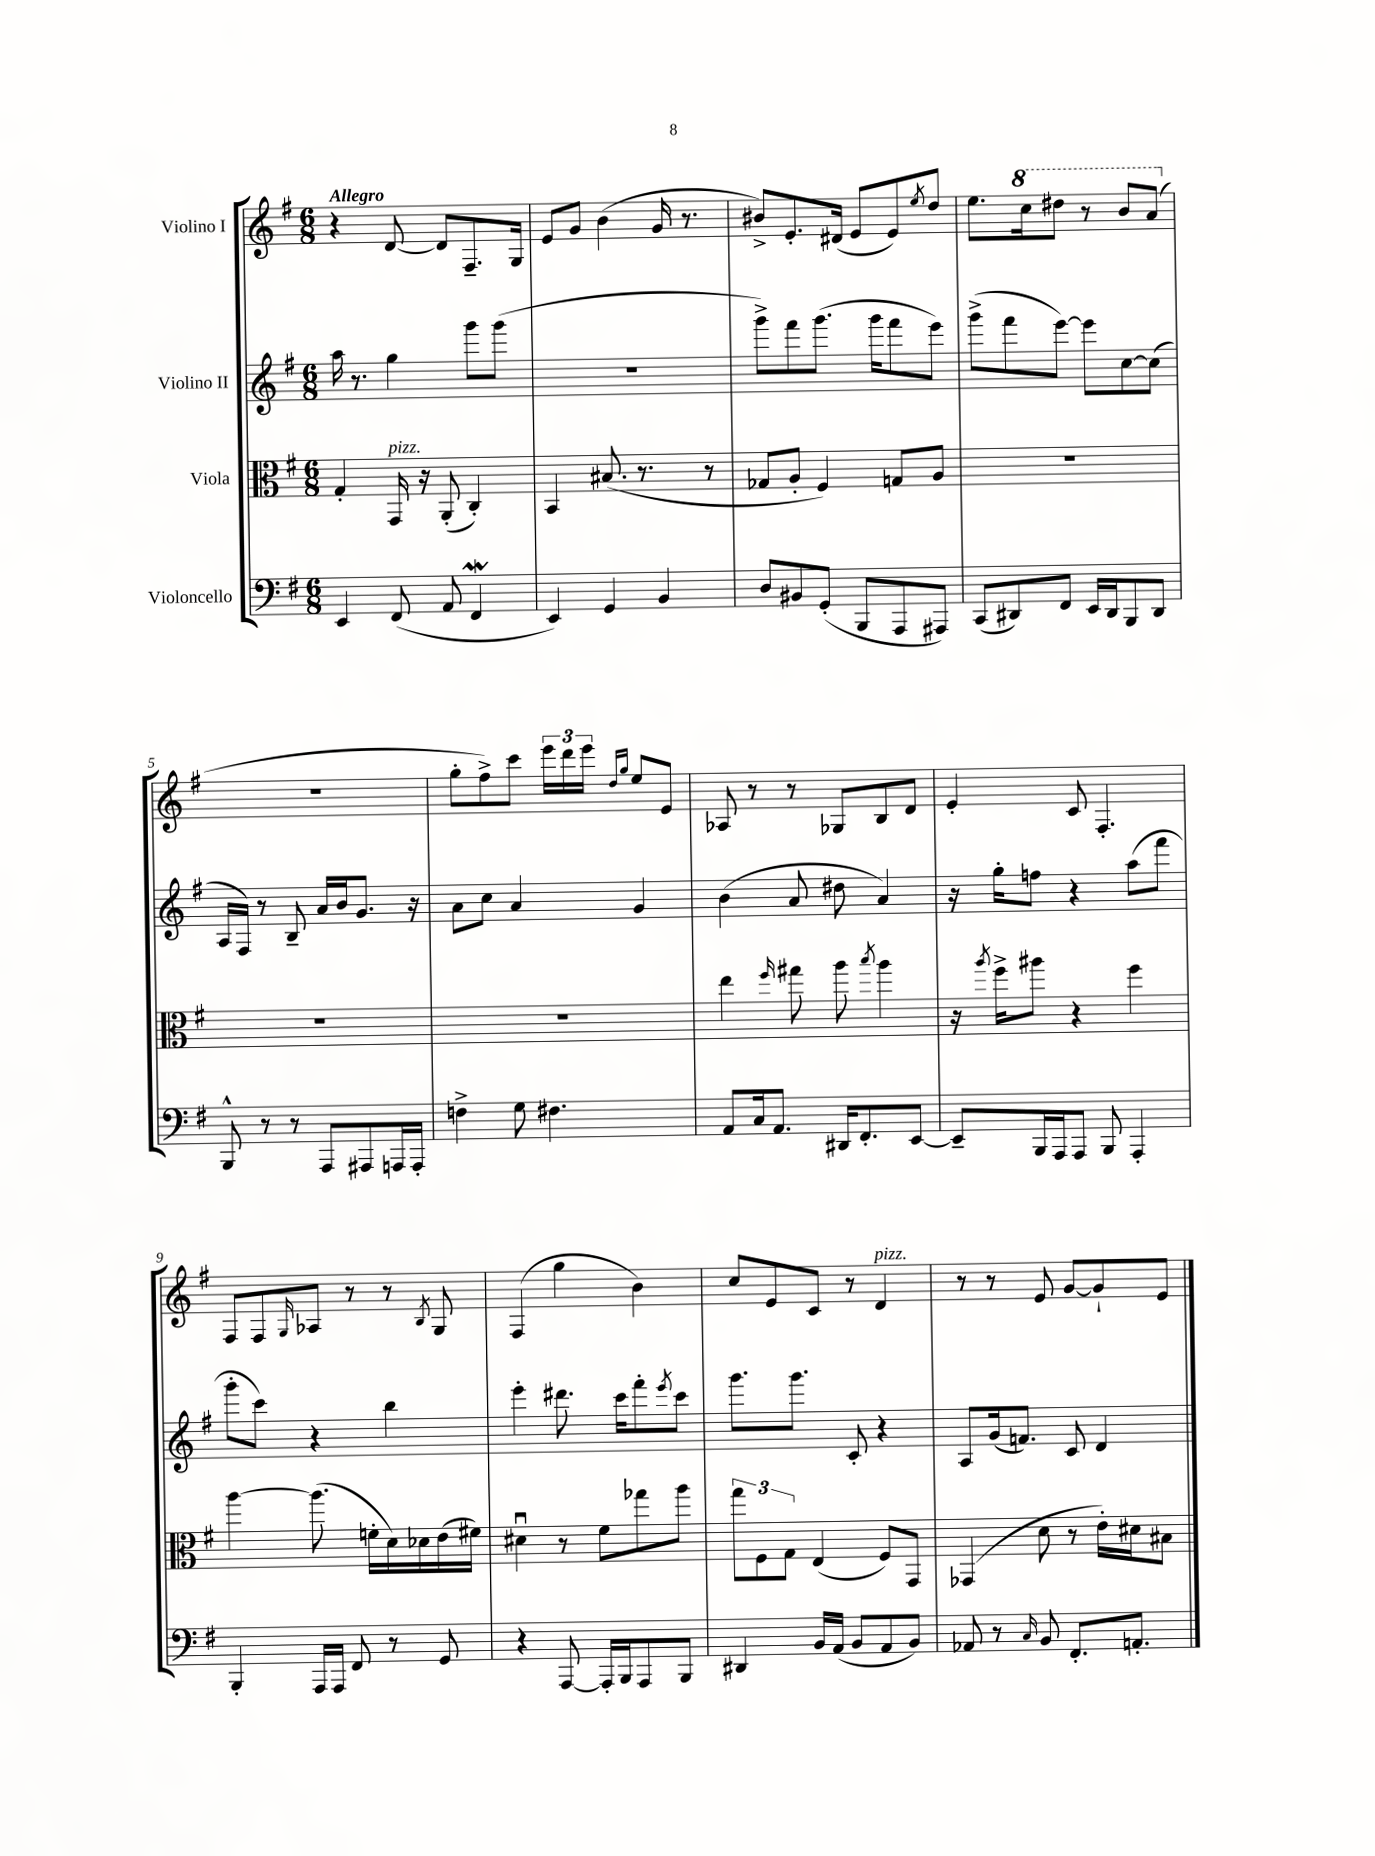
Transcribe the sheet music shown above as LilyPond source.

<<
\new StaffGroup <<
\new Staff = "s0" \with { instrumentName = "Violino I" } {
    \clef treble \key g \major \numericTimeSignature \time 6/8 \tempo "Allegro"
    r4 d'8~ d'8 fis8.-- g16 |
    e'8 g'8 b'4( g'16 r8. |
    bis'8->) e'8.-. dis'16( e'8 e'8) \acciaccatura { e''8 } d''8 |
    e''8. \ottava #1 c'''16 dis'''8 r8 b''8 a''8( \ottava #0 |
    R2. |
    g''8-. fis''8->) c'''8 \tuplet 3/2 { e'''16 d'''16 e'''16 } \grace { d''16 g''16 } e''8 e'8 |
    aes8 r8 r8 ges8 b8 d'8 |
    e'4-. c'8 fis4.-. |
    fis8 fis8 \grace { g16 } aes8 r8 r8 \acciaccatura { b8 } g8 |
    fis4( g''4 b'4) |
    c''8 e'8 c'8 r8 d'4^\markup { \italic "pizz." } |
    r8 r8 e'8 g'8~ g'8-! e'8 \bar "|." |
}
\new Staff = "s1" \with { instrumentName = "Violino II" } {
    \clef treble \key g \major \numericTimeSignature \time 6/8
    a''16 r8. g''4 g'''8 g'''8( |
    R2. |
    g'''8->) fis'''8 g'''8.( g'''16 fis'''8 e'''8) |
    g'''8->( fis'''8 e'''8~) e'''8 c''8~ c''8( |
    a16 fis16) r8 b8-- a'16 b'16 g'8. r16 |
    a'8 c''8 a'4 g'4 |
    b'4( a'8 dis''8 a'4) |
    r16 g''16-. f''8 r4 a''8( fis'''8 |
    g'''8-. c'''8) r4 b''4 |
    e'''4-. dis'''8. c'''16 fis'''8-. \acciaccatura { e'''8 } c'''8 |
    g'''8. g'''8. c'8-. r4 |
    a8 g'16( f'8.) c'8 d'4 \bar "|." |
}
\new Staff = "s2" \with { instrumentName = "Viola" } {
    \clef alto \key g \major \numericTimeSignature \time 6/8
    g4-. g,16^\markup { \italic "pizz." } r16 a,8-.( c4-.) |
    b,4 bis8.( r8. r8 |
    ges8 a8-. fis4) g8 a8 |
    R2. |
    R2. |
    R2. |
    e''4 \grace { fis''16 } gis''8 a''8 \acciaccatura { b''8 } a''4 |
    r16 \acciaccatura { a''8 } fis''16-> ais''8 r4 fis''4 |
    a''4~ a''8.( f'16-. d'16) des'16 e'16( fis'16) |
    dis'4\downbow r8 fis'8 ges''8 a''8 |
    \tuplet 3/2 { g''8 fis8 g8 } e4( fis8) g,8 |
    ges,4( d'8 r8 e'16-.) dis'16 bis8 \bar "|." |
}
\new Staff = "s3" \with { instrumentName = "Violoncello" } {
    \clef bass \key g \major \numericTimeSignature \time 6/8
    e,4 fis,8( a,8 fis,4\mordent |
    e,4) g,4 b,4 |
    d8 bis,8 g,8-.( b,,8 a,,8 ais,,8) |
    c,8( dis,8) fis,8 e,16 dis,16 b,,8 dis,8 |
    b,,8-^ r8 r8 a,,8 ais,,8 a,,16 a,,16-. |
    f4-> g8 fis4. |
    a,8 c16 a,8. dis,16 fis,8.-. e,8~ |
    e,8-- b,,16 a,,16 a,,8 b,,8 a,,4-. |
    b,,4-. a,,16 a,,16 fis,8 r8 g,8 |
    r4 a,,8~ a,,16-. b,,16 a,,8 b,,8 |
    dis,4 b,16 a,16( b,8 a,8 b,8) |
    aes,8 r8 \grace { c16 } b,8 fis,8.-. a,8.-. \bar "|." |
}
>>
>>
